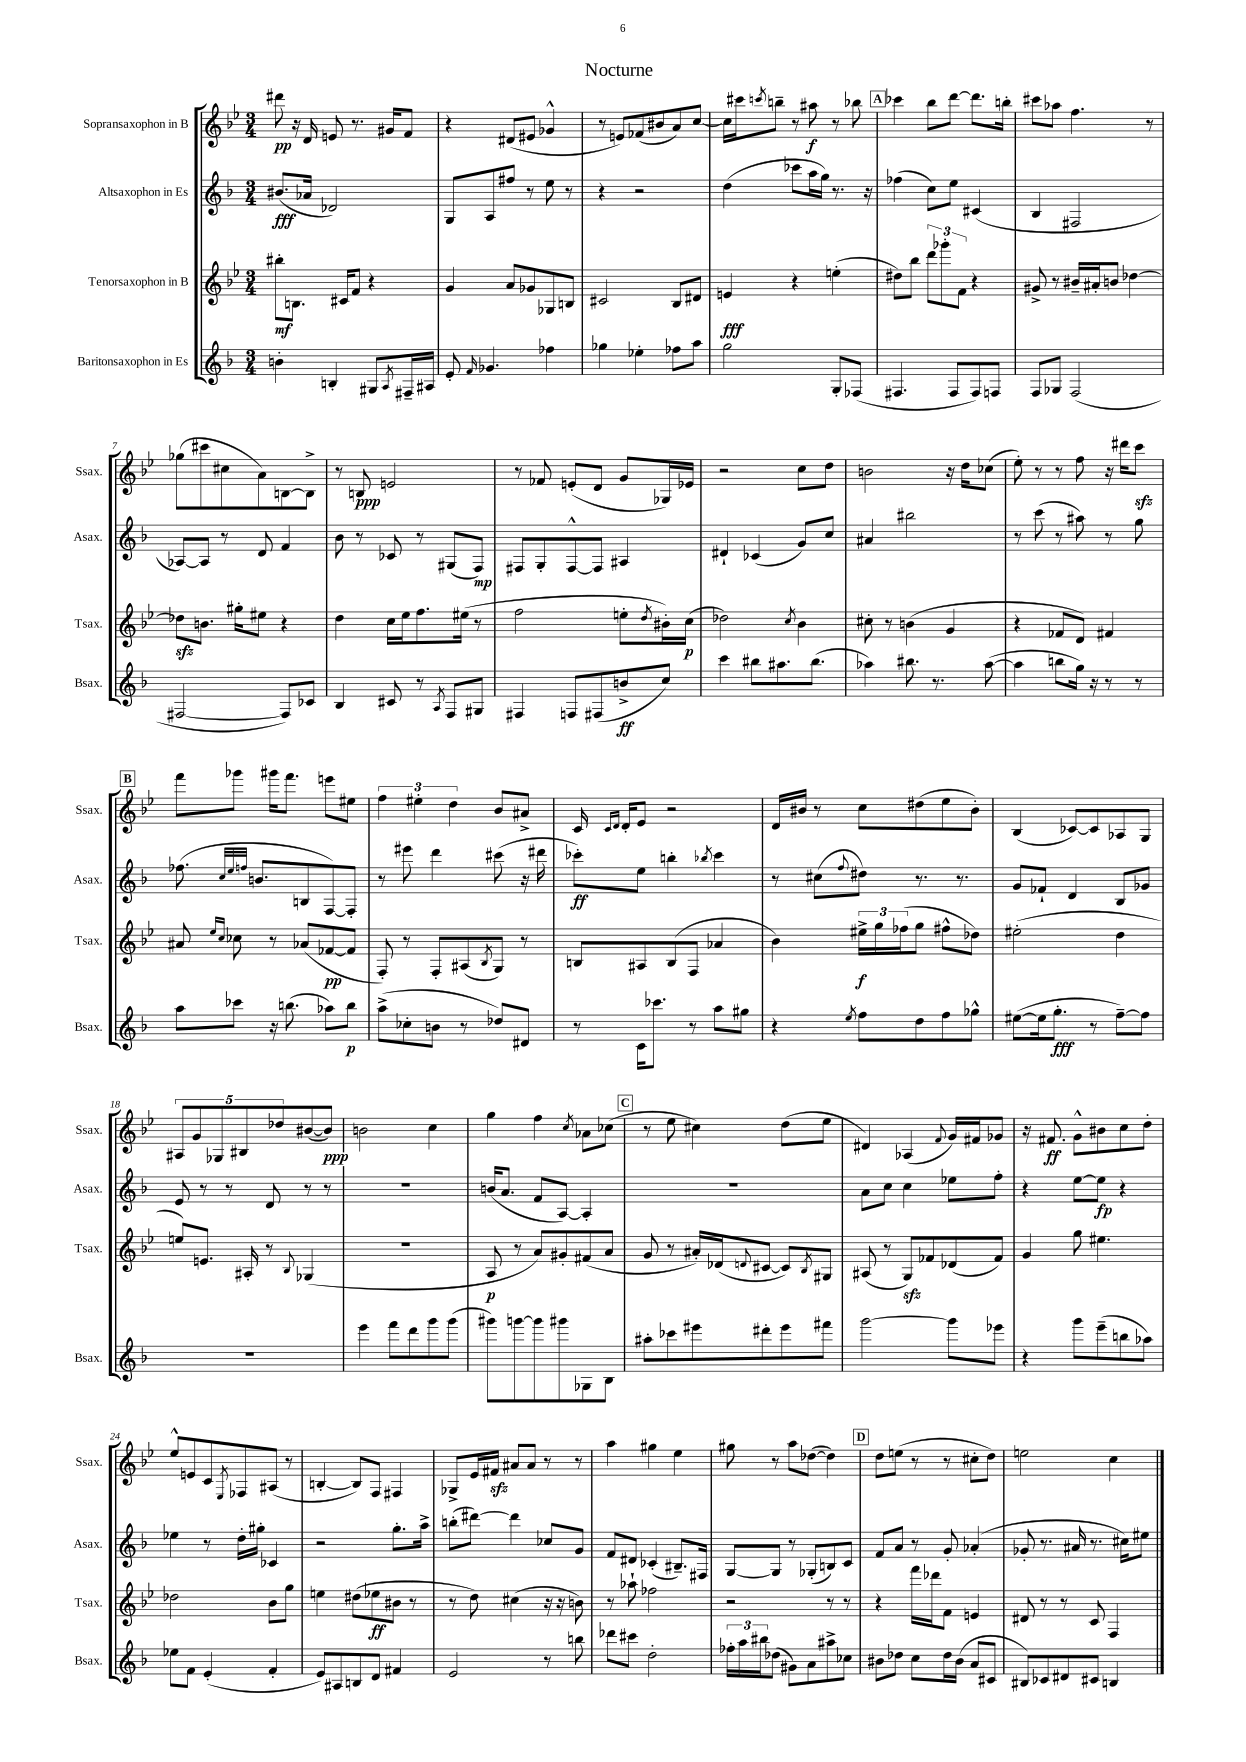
\header { title = "Nocturne" }
<<
\new StaffGroup <<
\new Staff = "s0" \with { instrumentName = "Sopransaxophon in B" shortInstrumentName = "Ssax." } {
    \clef treble \key bes \major \numericTimeSignature \time 3/4
    dis'''8\pp r16 d'16 e'8 r8. gis'16 f'8 |
    r4 dis'8( eis'8 ges'4-^ |
    r8 e'8) fes'8( bis'8 a'8) c''8~ |
    c''16 cis'''16 \acciaccatura { c'''8 } b''8-- r8 ais''8\f r8 bes''8 |
    \mark \markup { \box "A" } ces'''4 bes''8 d'''8~ d'''8. b''16-. |
    cis'''8 aes''8 f''4. r8 |
    ges''8( cis'''8 cis''8 a'8) b8~ b8-> |
    r8 b8\ppp e'2 |
    r8 fes'8 e'8-.( d'8 g'8 ges16) ees'16 |
    r2 c''8 d''8 |
    b'2 r16 d''16 ces''8( |
    ees''8-.) r8 r8 f''8 r16 dis'''16 c'''8\sfz |
    \mark \markup { \box "B" } f'''8 ges'''8 gis'''16 f'''8. e'''8 eis''8 |
    \tuplet 3/2 { f''4 eis''4-. d''4 } bes'8 ais'8-> |
    c'16 \grace { c'16 d'16 } d'16-. ees'8 r2 |
    d'16 bis'16 r8 c''8 dis''8( ees''8 bis'8-.) |
    bes4( ces'8~) ces'8 aes8 g8 |
    \tuplet 5/4 { ais8 g'8 ges8 bis8 des''8 } bis'8~( bis'8\ppp) |
    b'2 c''4 |
    g''4 f''4 \acciaccatura { c''8 } aes'8 ces''8( |
    \mark \markup { \box "C" } r8 ees''8 cis''4) d''8( ees''8 |
    dis'4) aes4( \appoggiatura { f'8 } g'16) fis'16 ges'8 |
    r16 fis'8.\ff g'8-^ bis'8 c''8 d''8-. |
    ees''8-^ e'8 c'8 \acciaccatura { ees8 } fes8 ais8( r8 |
    b4~-. b8) f8 fis4 |
    ges8-> ees'16 fis'16\sfz ais'8 ais'8 r8 r8 |
    a''4 gis''4 ees''4 |
    gis''8 r8 a''8 des''8~( des''4) |
    \mark \markup { \box "D" } d''8 e''8( r8 r8 cis''8-. d''8) |
    e''2 c''4 \bar "|." |
}
\new Staff = "s1" \with { instrumentName = "Altsaxophon in Es" shortInstrumentName = "Asax." } {
    \clef treble \key f \major \numericTimeSignature \time 3/4
    bis'8.\fff( aes'16 des'2) |
    g8 a8 fis''8 r8 e''8 r8 |
    r4 r2 |
    d''4( ces'''8 a''16 g''16) r8. r16 |
    \mark \markup { \box "A" } fes''4( c''8) e''8 cis'4( |
    bes4 fis2 |
    aes8~) aes8 r8 d'8 f'4 |
    bes'8 r8 ces'8 r8 gis8( f8\mp) |
    fis8 g8-. fis8~-^ fis8 ais4 |
    dis'4-! ces'4( g'8) c''8 |
    ais'4 bis''2 |
    r8 c'''8( r8 ais''8) r8 g''8 |
    \mark \markup { \box "B" } fes''8.( \grace { c''32 e''32 f''32 } b'8. b8 f8~) f8-. |
    r8 eis'''8 d'''4 cis'''8( r16 dis'''16 |
    ces'''8-.\ff) e''8 b''4-. \acciaccatura { bes''8 } ces'''4 |
    r8 cis''8( \appoggiatura { f''8 } dis''8) r8. r8. |
    g'8 fes'8-! d'4 bes8 ges'8 |
    e'8 r8 r8 d'8 r8 r8 |
    R2. |
    b'16( a'8. f'8 a8~) a4-. |
    \mark \markup { \box "C" } R2. |
    a'8 c''8 c''4 ees''8 f''8-. |
    r4 e''8~ e''8\fp r4 |
    ees''4 r8 d''16-. gis''16-. ces'4 |
    r2 g''8.-. a''16-> |
    b''8-.( dis'''8~) dis'''4 ces''8 g'8 |
    f'8 dis'8 ces'4-.( bis8.--) fis16 |
    g8~ g8 r8 ges8-.( b8) c'8 |
    \mark \markup { \box "D" } f'8 a'8 r8 g'8-. aes'4-.( |
    ges'8-. r8. ais'16 r8. cis''16) eis''8 \bar "|." |
}
\new Staff = "s2" \with { instrumentName = "Tenorsaxophon in B" shortInstrumentName = "Tsax." } {
    \clef treble \key bes \major \numericTimeSignature \time 3/4
    bis''8-.\mf b8. cis'16 f'8 r4 |
    g'4 a'8 ges'8 ges8 b8 |
    cis'2 bes8 dis'8 |
    e'4\fff r4 e''4-.( |
    \mark \markup { \box "A" } dis''8) bes''8 \tuplet 3/2 { d'''8 ges'''8-. f'8 } r4 |
    gis'8-> r8 bis'16-- ais'16-. b'8 des''4~ |
    des''8\sfz b'8. gis''16-. eis''8 r4 |
    d''4 c''16 ees''16 f''8. eis''16( r8 |
    f''2 e''8-. \acciaccatura { d''8 } bis'16-.) c''16\p( |
    des''2) \acciaccatura { c''8 } bes'4 |
    cis''8-. r8 b'4( g'4 |
    r4 fes'8 d'8) fis'4 |
    \mark \markup { \box "B" } ais'8 \grace { ees''16 c''16 } ces''8 r8 aes'8( fes'8~\pp fes'8 |
    f8-.) r8 f8-. ais8( \acciaccatura { bes8 } g8) r8 |
    b8 ais8 b8( f8 aes'4 |
    bes'4) \tuplet 3/2 { eis''16->\f g''16 fes''16( } g''8 fis''8-^ des''8) |
    eis''2-.( d''4 |
    e''8) e'8. ais16-. r8 \appoggiatura { bes8 } ges4( |
    R2. |
    a8\p r8 a'8) gis'8-. fis'8( a'8 |
    \mark \markup { \box "C" } g'8 r8 ais'16-.) des'16( \appoggiatura { d'8 } cis'8~ cis'8) \acciaccatura { bes8 } gis8 |
    ais8( r8 g8\sfz) fes'8 des'8( fes'8) |
    g'4 g''8 eis''4. |
    des''2 bes'8 g''8 |
    e''4 dis''8( ees''8\ff bis'8 r8 |
    r8 d''8) cis''4( r16 r16 b'8) |
    r8 aes''8-! fes''2 |
    r2 r8 r8 |
    \mark \markup { \box "D" } r4 f'''16 des'''16 f'8 e'4 |
    dis'8 r8 r8 c'8 f4 \bar "|." |
}
\new Staff = "s3" \with { instrumentName = "Baritonsaxophon in Es" shortInstrumentName = "Bsax." } {
    \clef treble \key f \major \numericTimeSignature \time 3/4
    b'4-. b4-. gis8 \acciaccatura { a8 } fis16-- ais16 |
    e'8-. \grace { f'16 } ges'4. fes''4 |
    ges''4 ees''4-. fes''8 a''8 |
    g''2 g8-. fes8( |
    \mark \markup { \box "A" } fis4. fis8 fis8) f8 |
    f8 ges8 f2( |
    fis2~ fis8) ces'8 |
    bes4 cis'8 r8 \acciaccatura { a8 } f8 gis8 |
    fis4 f8 fis8( b'8->\ff c''8) |
    c'''4 bis''8 ais''8. bis''8.( |
    aes''4) bis''8. r8. aes''8~( |
    aes''4 b''8 g''16) r16 r8 r8 |
    \mark \markup { \box "B" } a''8 ces'''8 r16 b''8.( aes''8) b''8\p |
    a''8->( ces''8-. b'8 r8 des''8) dis'8 |
    r8 c'16 ces'''8. r8 a''8 gis''8 |
    r4 \acciaccatura { e''8 } f''8 d''8 f''8 ges''8-^ |
    eis''8~( eis''16 g''8.-.\fff r8 f''8~--) f''8 |
    R2. |
    e'''4 f'''8 d'''8 g'''8 g'''8( |
    gis'''8) g'''8~ g'''8 gis'''8 ges8 bes8 |
    \mark \markup { \box "C" } ais''8-. ces'''8 eis'''8 dis'''8-. eis'''8 fis'''8 |
    g'''2~ g'''8 ees'''8 |
    r4 g'''8 e'''8--( b''8 aes''8) |
    ees''8 f'8 e'4-.( f'4-. |
    e'8) ais8 b8 d'8 fis'4 |
    e'2 r8 b''8 |
    des'''8 cis'''8 d''2-. |
    \tuplet 3/2 { fes''16-. a''16 bis''16 } des''8( gis'8) a'8 ais''8-> ces''8 |
    \mark \markup { \box "D" } bis'8 des''8 c''8 des''16 bis'16( a'8 cis'8 |
    bis8) ces'8 dis'8 cis'8 b4 \bar "|." |
}
>>
>>
